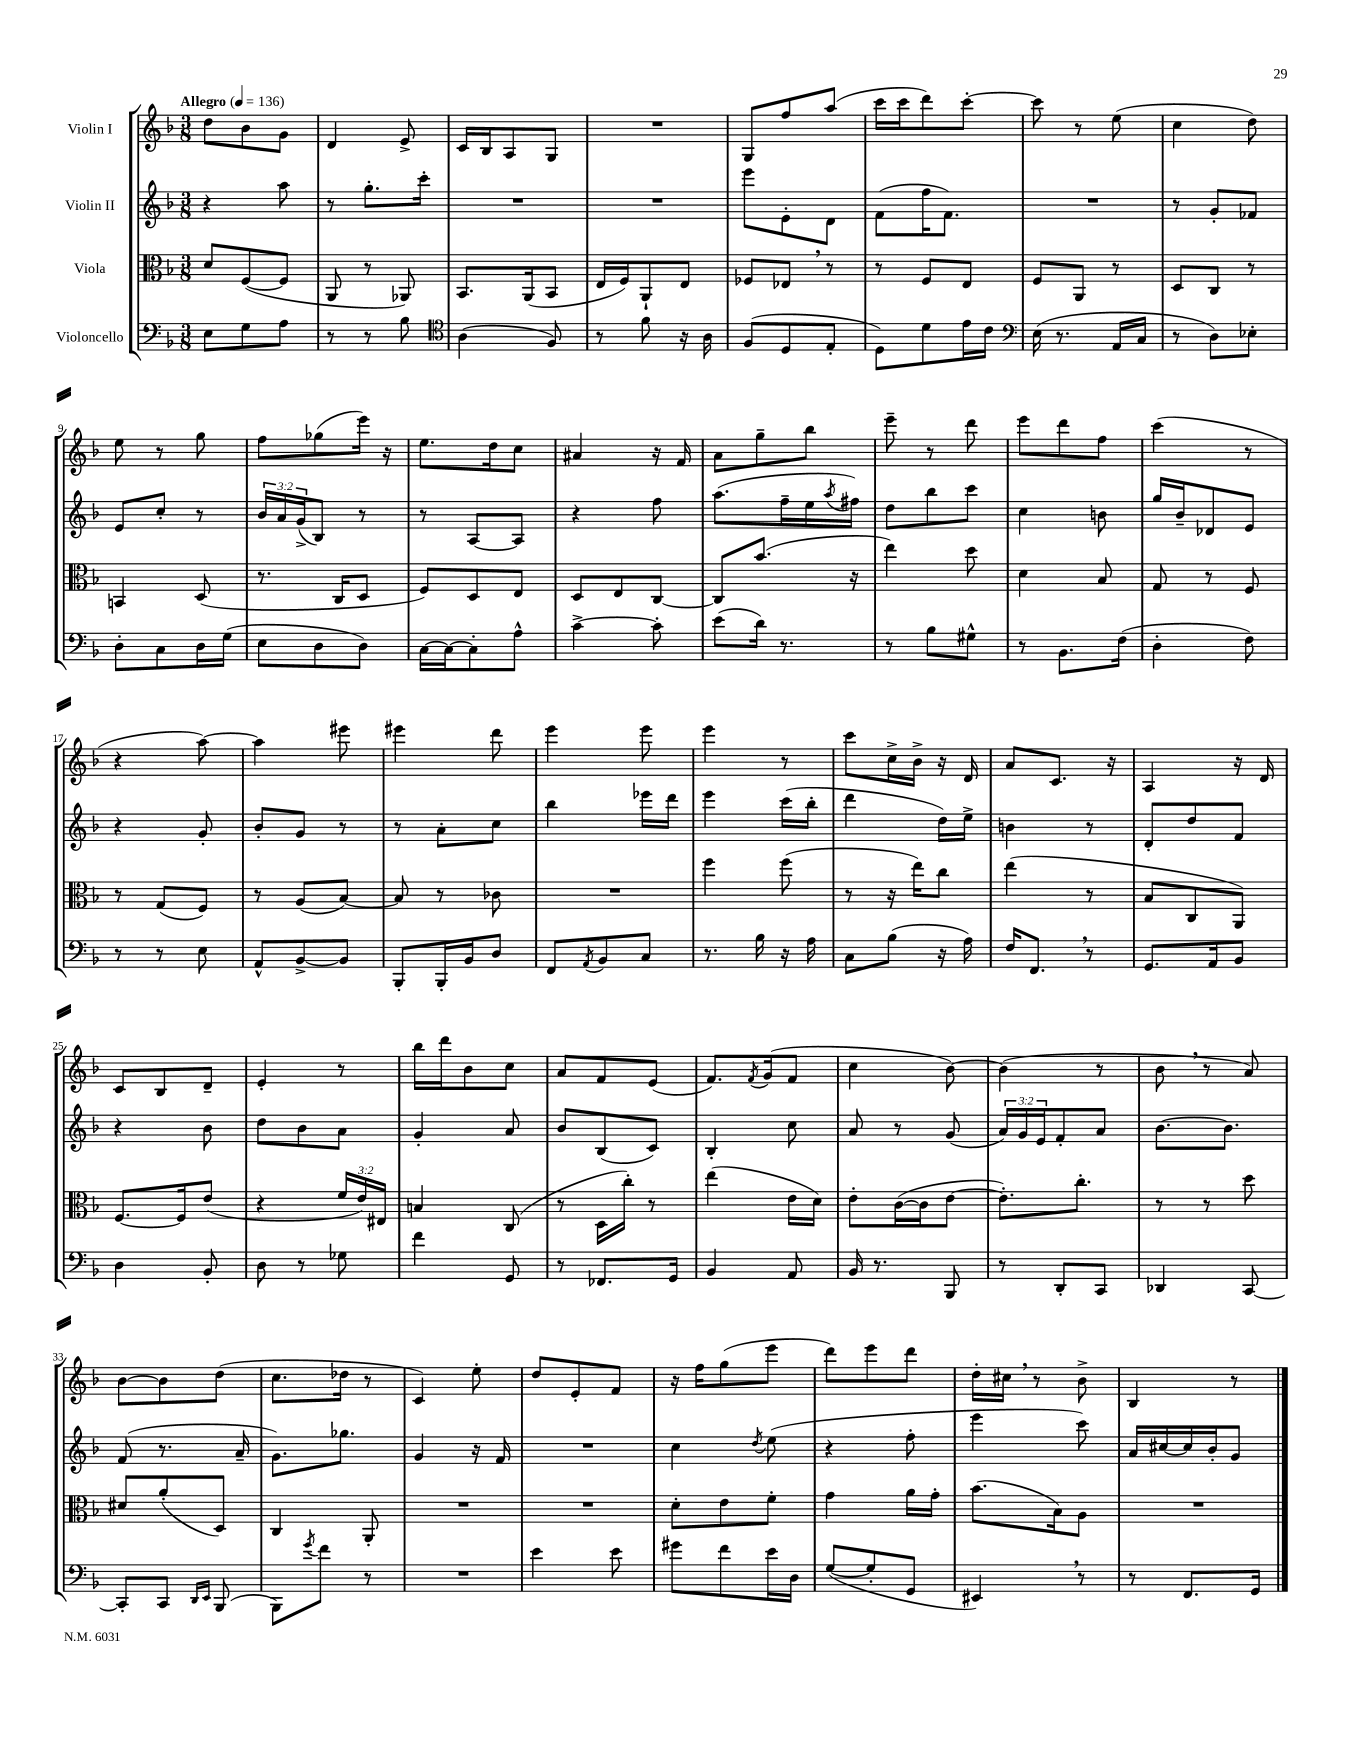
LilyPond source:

<<
\new StaffGroup <<
\new Staff = "s0" \with { instrumentName = "Violin I" } {
    \clef treble \key f \major \numericTimeSignature \time 3/8 \tempo "Allegro" 4 = 136
    d''8 bes'8 g'8 |
    d'4 e'8-> |
    c'16 bes16 a8 g8 |
    R4. |
    g8 f''8 a''8( |
    c'''16 c'''16 d'''8) c'''8~-. |
    c'''8 r8 e''8( |
    c''4 d''8) |
    e''8 r8 g''8 |
    f''8 ges''8( e'''16) r16 |
    e''8. d''16 c''8 |
    ais'4 r16 f'16 |
    a'8 g''8-- bes''8 |
    e'''8-- r8 d'''8 |
    e'''8 d'''8 f''8 |
    c'''4( r8 |
    r4 a''8~) |
    a''4 eis'''8 |
    eis'''4 d'''8 |
    e'''4 e'''8 |
    e'''4 r8 |
    c'''8 c''16-> bes'16-> r16 d'16 |
    a'8 c'8. r16 |
    a4 r16 d'16 |
    c'8 bes8 d'8-- |
    e'4-. r8 |
    bes''16 d'''16 bes'8 c''8 |
    a'8 f'8 e'8( |
    f'8.) \acciaccatura { f'8 } g'16( f'8 |
    c''4 bes'8~) |
    bes'4( r8 |
    bes'8 \breathe r8 a'8) |
    bes'8~ bes'8 d''8( |
    c''8. des''16 r8 |
    c'4) e''8-. |
    d''8 e'8-. f'8 |
    r16 f''16 g''8( e'''8 |
    d'''8) e'''8 d'''8 |
    d''16-. cis''16 \breathe r8 bes'8-> |
    bes4 r8 \bar "|." |
}
\new Staff = "s1" \with { instrumentName = "Violin II" } {
    \clef treble \key f \major \numericTimeSignature \time 3/8 \override Staff.TupletNumber.text = #tuplet-number::calc-fraction-text
    r4 a''8 |
    r8 g''8.-. c'''16-. |
    R4. |
    R4. |
    e'''8 e'8-. d'8 |
    f'8( f''16 f'8.) |
    R4. |
    r8 g'8-. fes'8 |
    e'8 c''8-. r8 |
    \tuplet 3/2 { bes'16 a'16 g'16->( } bes8) r8 |
    r8 a8~ a8 |
    r4 f''8 |
    a''8.( f''16-- e''16 \acciaccatura { a''8 } fis''16) |
    d''8 bes''8 c'''8 |
    c''4 b'8 |
    g''16 bes'16-- des'8 e'8 |
    r4 g'8-. |
    bes'8-. g'8 r8 |
    r8 a'8-. c''8 |
    bes''4 ees'''16 d'''16 |
    e'''4 c'''16( bes''16-. |
    d'''4 d''16) e''16-> |
    b'4 r8 |
    d'8-. d''8 f'8 |
    r4 bes'8 |
    d''8 bes'8 a'8 |
    g'4-. a'8 |
    bes'8 bes8( c'8) |
    bes4-. c''8 |
    a'8 r8 g'8( |
    \tuplet 3/2 { a'16) g'16 e'16 } f'8-. a'8 |
    bes'8.~ bes'8. |
    f'8( r8. a'16-- |
    g'8.) ges''8. |
    g'4 r16 f'16 |
    R4. |
    c''4 \acciaccatura { d''8 } e''8( |
    r4 f''8-. |
    e'''4 c'''8) |
    a'16 cis''16~ cis''16 bes'16-. g'8 \bar "|." |
}
\new Staff = "s2" \with { instrumentName = "Viola" } {
    \clef alto \key f \major \numericTimeSignature \time 3/8 \override Staff.TupletNumber.text = #tuplet-number::calc-fraction-text
    d'8 f8~( f8 |
    a,8 r8 aes,8) |
    bes,8. a,16( bes,8 |
    e16 f16) a,8-! e8 |
    fes8 ees8 \breathe r8 |
    r8 f8 e8 |
    f8 a,8 r8 |
    d8 c8 r8 |
    b,4 d8( |
    r8. c16 d8 |
    f8) d8 e8 |
    d8 e8 c8~ |
    c8 bes'8.( r16 |
    e''4) d''8 |
    d'4 bes8 |
    g8 r8 f8 |
    r8 g8( f8) |
    r8 a8( bes8~) |
    bes8 r8 ces'8 |
    R4. |
    f''4 f''8( |
    r8 r16 e''16) c''8 |
    e''4( r8 |
    bes8 c8 a,8) |
    f8.~ f16 e'8( |
    r4 \tuplet 3/2 { f'16 e'16) eis16 } |
    b4 c8( |
    r8 d16 c''16-.) r8 |
    e''4( e'16 d'16) |
    e'8-. c'16~( c'16 e'8~ |
    e'8.-.) c''8.-. |
    r8 r8 d''8 |
    dis'8 a'8-.( d8) |
    c4 a,8-. |
    R4. |
    R4. |
    d'8-. e'8 f'8-. |
    g'4 a'16 g'16-. |
    bes'8.( bes16) a8 |
    R4. \bar "|." |
}
\new Staff = "s3" \with { instrumentName = "Violoncello" } {
    \clef bass \key f \major \numericTimeSignature \time 3/8
    e8 g8 a8 |
    r8 r8 bes8 |
    \clef tenor a4( f8) |
    r8 f'8 r16 a16 |
    f8( d8 e8-. |
    d8) d'8 e'16 c'16 |
    \clef bass e16( r8. a,16 c16 |
    r8 d8) ees8-. |
    d8-. c8 d16 g16( |
    e8 d8 d8) |
    c16~ c16~ c8-. a8-^ |
    c'4~-> c'8-. |
    e'8( d'16) r8. |
    r8 bes8 gis8-^ |
    r8 bes,8. f16( |
    d4-. f8) |
    r8 r8 e8 |
    a,8-^ bes,8~-> bes,8 |
    bes,,8-. bes,,16-. bes,16 d8 |
    f,8 \acciaccatura { a,8 } bes,8 c8 |
    r8. bes16 r16 a16 |
    c8 bes8( r16 a16) |
    f16 f,8. \breathe r8 |
    g,8. a,16 bes,8 |
    d4 bes,8-. |
    d8 r8 ges8 |
    f'4 g,8 |
    r8 fes,8. g,16 |
    bes,4 a,8 |
    bes,16 r8. bes,,8 |
    r8 d,8-. c,8 |
    des,4 c,8~ |
    c,8-. c,8 \grace { d,16 e,16 } bes,,8( |
    bes,,8) \acciaccatura { g'8 } f'8 r8 |
    R4. |
    e'4 e'8 |
    gis'8 f'8 e'16 d16 |
    g8~( g8-. g,8 |
    eis,4) \breathe r8 |
    r8 f,8. g,16 \bar "|." |
}
>>
>>
